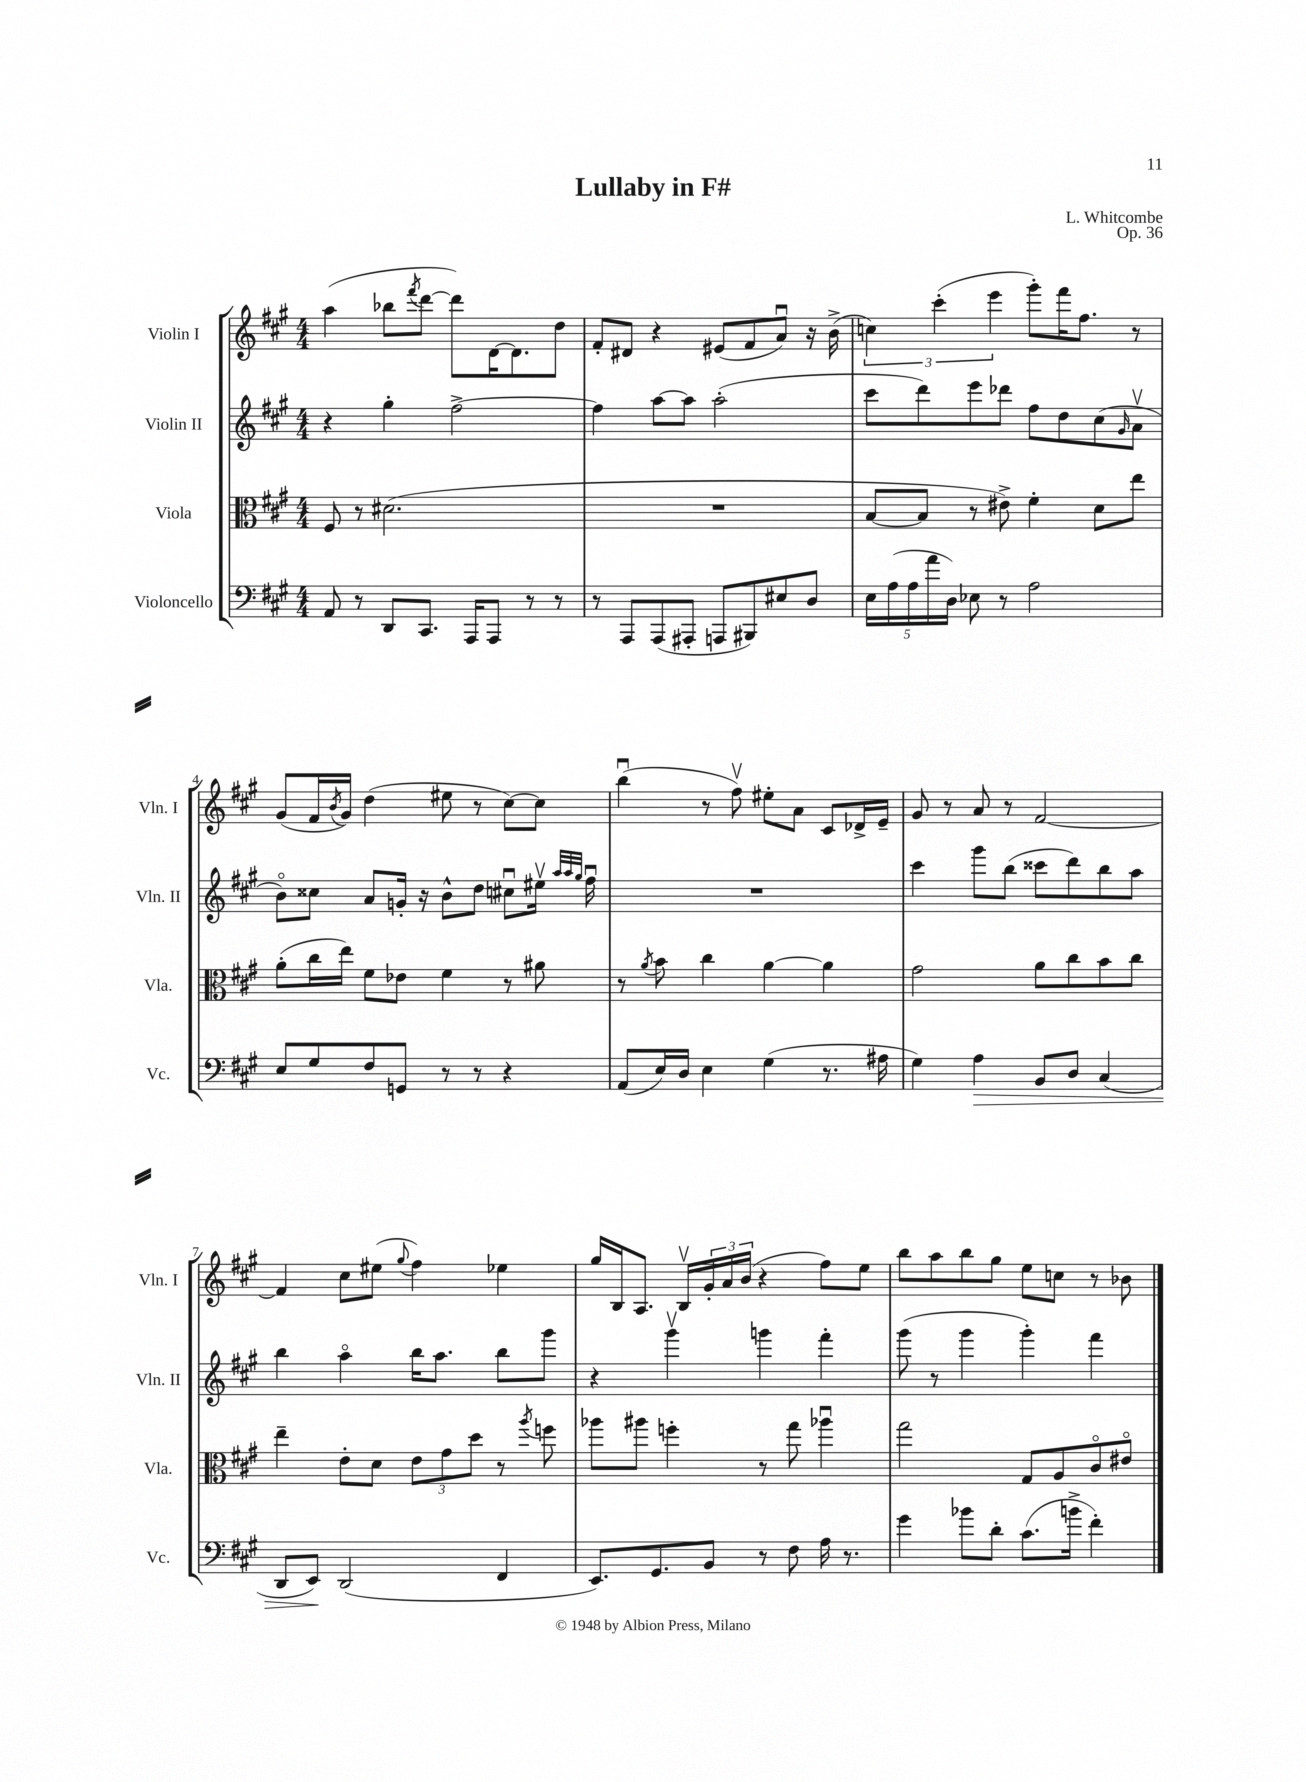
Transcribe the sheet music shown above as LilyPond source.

\header { title = "Lullaby in F#" composer = "L. Whitcombe" opus = "Op. 36" }
<<
\new StaffGroup <<
\new Staff = "s0" \with { instrumentName = "Violin I" shortInstrumentName = "Vln. I" } {
    \clef treble \key a \major \numericTimeSignature \time 4/4
    a''4( bes''8 \acciaccatura { fis'''8 } d'''8~ d'''8) d'16~ d'8. d''8 |
    fis'8-. dis'8 r4 eis'8( fis'8 a'8\downbow) r16 b'16->( |
    \tuplet 3/2 { c''4) cis'''4-.( e'''4 } gis'''8-.) fis'''16 fis''8. r8 |
    gis'8( fis'16 \acciaccatura { b'8 } gis'16) d''4( eis''8 r8 cis''8~) cis''8 |
    b''4\downbow( r8 fis''8\upbow) eis''8-. a'8 cis'8 des'16-> e'16-- |
    gis'8 r8 a'8 r8 fis'2~ |
    fis'4 cis''8 eis''8( \appoggiatura { gis''8 } fis''4) ees''4 |
    gis''16 b16 a8. b16\upbow \tuplet 3/2 { gis'16-. a'16 b'16( } r4 fis''8) e''8 |
    b''8 a''8 b''8 gis''8 e''8 c''8 r8 bes'8 \bar "|." |
}
\new Staff = "s1" \with { instrumentName = "Violin II" shortInstrumentName = "Vln. II" } {
    \clef treble \key a \major \numericTimeSignature \time 4/4
    r4 gis''4-. fis''2~-> |
    fis''4 a''8~ a''8 a''2-.( |
    cis'''8 d'''8) e'''8 des'''8 fis''8 d''8 cis''8( \grace { gis'16 } a'8\upbow |
    b'8\flageolet) cisis''8 a'8 g'16-. r16 b'8-^ d''8 cis''8\downbow eis''16\upbow \grace { a''32 a''32 gis''32 } fis''16\downbow |
    R1 |
    cis'''4 gis'''8 b''8( cisis'''8 d'''8) b''8 a''8 |
    b''4 a''4\flageolet b''16 a''8. b''8 gis'''8 |
    r4 gis'''4\upbow g'''4 fis'''4-. |
    gis'''8( r8 gis'''4 gis'''4-.) fis'''4 \bar "|." |
}
\new Staff = "s2" \with { instrumentName = "Viola" shortInstrumentName = "Vla." } {
    \clef alto \key a \major \numericTimeSignature \time 4/4
    fis8 r8 dis'2.( |
    R1 |
    b8~ b8 r8 eis'8->) fis'4-. d'8 e''8 |
    a'8-.( cis''16 e''16) fis'8 ees'8 fis'4 r8 ais'8 |
    r8 \acciaccatura { a'8 } b'8 cis''4 a'4~ a'4 |
    gis'2 a'8 cis''8 b'8 cis''8 |
    e''4-- e'8-. d'8 \tuplet 3/2 { e'8 gis'8 d''8 } r8 \acciaccatura { a''8 } f''8 |
    aes''8 ais''8 f''4-. r8 gis''8 aes''4\downbow |
    gis''2 gis8 a8 cis'8\flageolet eis'8\flageolet \bar "|." |
}
\new Staff = "s3" \with { instrumentName = "Violoncello" shortInstrumentName = "Vc." } {
    \clef bass \key a \major \numericTimeSignature \time 4/4
    a,8 r8 d,8 cis,8. a,,16 a,,8 r8 r8 |
    r8 a,,8 a,,8( ais,,8-. a,,8 bis,,8) eis8 d8 |
    \tuplet 5/4 { e16 a16( a16 a'16 d16) } ees8 r8 a2 |
    e8 gis8 fis8 g,8 r8 r8 r4 |
    a,8( e16) d16 e4 gis4( r8. ais16 |
    gis4) a4\> b,8 d8 cis4( |
    d,8 e,8\!) d,2( fis,4 |
    e,8.) gis,8. b,8 r8 fis8 a16 r8. |
    gis'4 bes'8 d'8-. cis'8.( b'16-> fis'4-.) \bar "|." |
}
>>
>>
